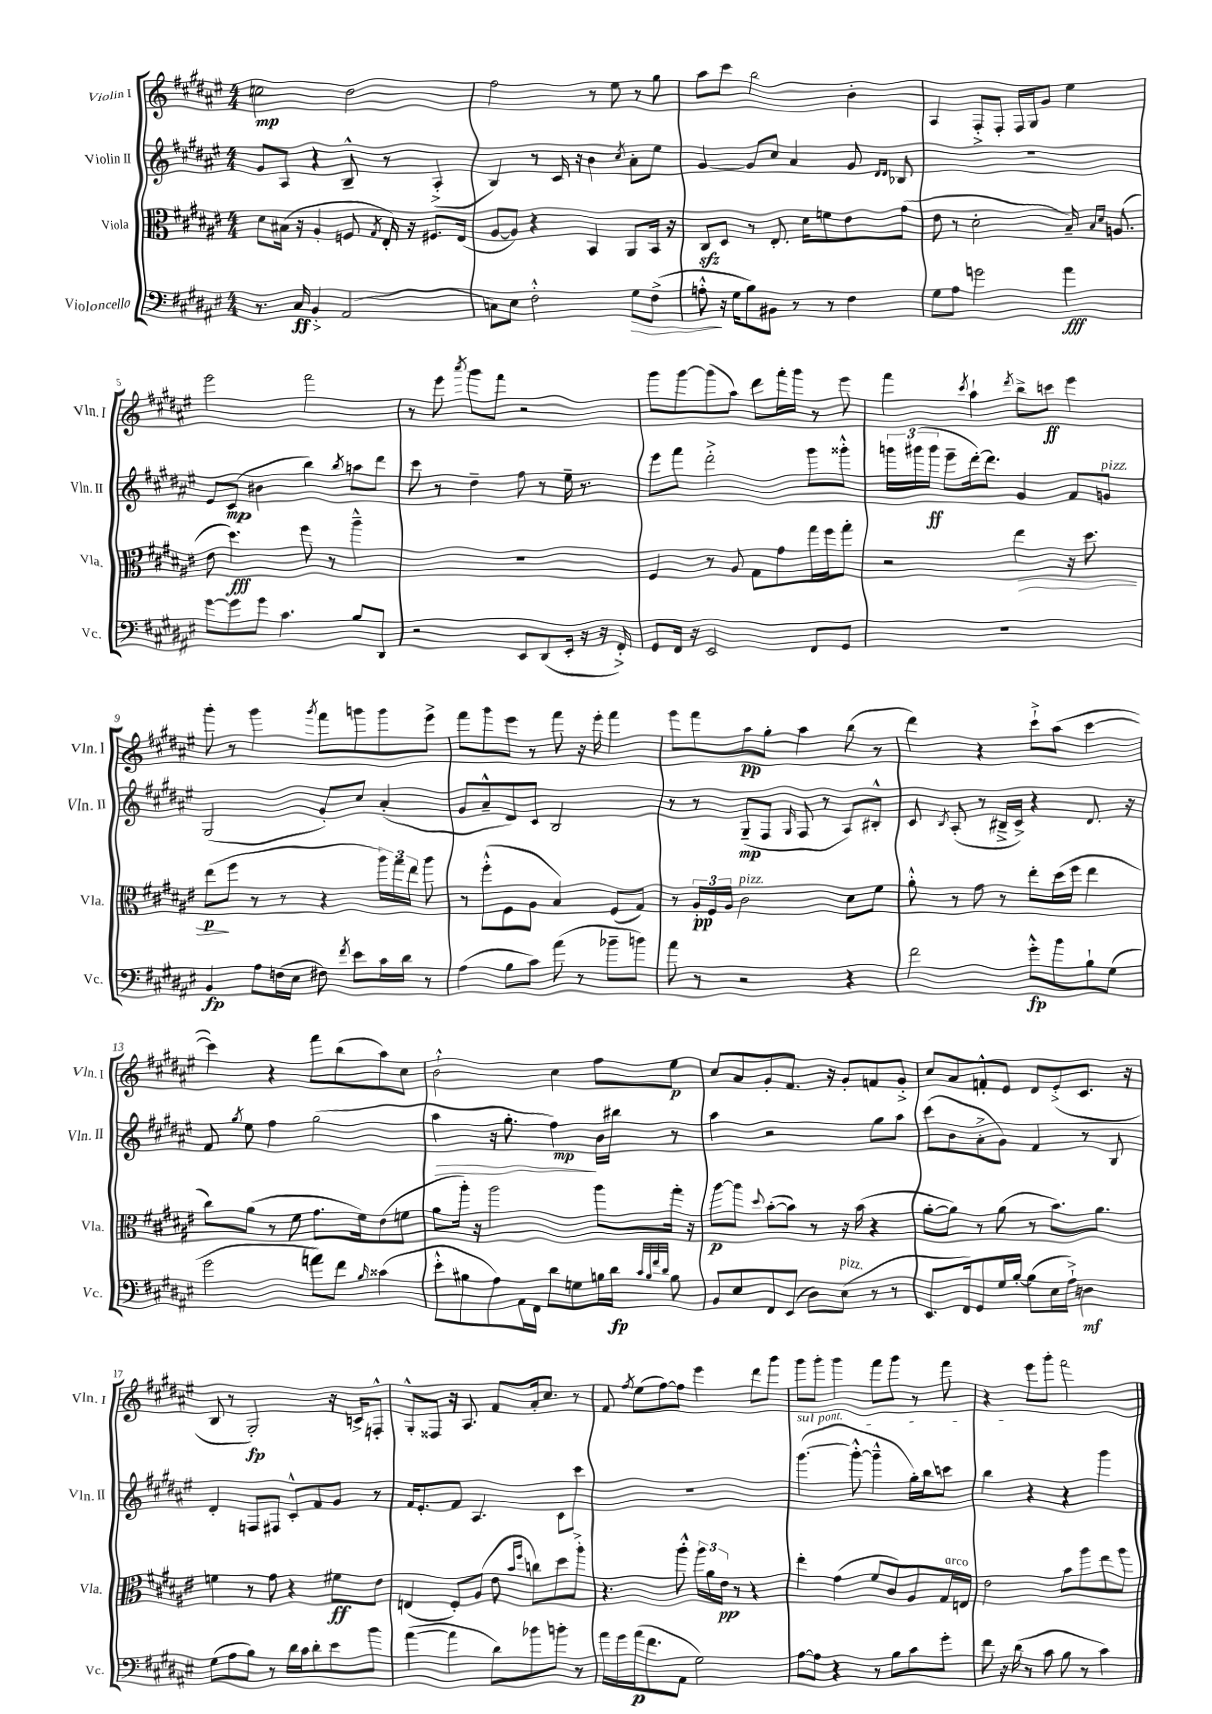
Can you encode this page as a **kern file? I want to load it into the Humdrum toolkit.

**kern	**kern	**kern	**kern
*staff4	*staff3	*staff2	*staff1
*clefF4	*clefC3	*clefG2	*clefG2
*k[f#c#g#d#a#e#]	*k[f#c#g#d#a#e#]	*k[f#c#g#d#a#e#]	*k[f#c#g#d#a#e#]
*M4/4	*M4/4	*M4/4	*M4/4
8.r	8d#	8g#	2cc
.	(16B#	8A#	.
16C#	16r	.	.
4BB'^	4A#'	4r	.
(2AA#	8F	8B~^^	2dd#
.	8qG#	.	.
.	16E#')	8r	.
.	16r	.	.
.	8.F#	(4A#'^	.
.	(16E#	.	.
=	=	=	=
8C)	[8A#	4B)	2ff#
8E#	8A#])	.	.
2F#'^^	4r	8r	.
.	.	16c#	.
.	.	16r	.
.	4BB	4b	8r
.	.	.	8ee#
.	.	8qcc#	.
8G#	8AA#	8a#'	8r
(8F#^	16BB	8ee#	8gg#
.	16r	.	.
=	=	=	=
8A'^^	8C#	[4g#	8aa#
16r	8D#	.	8ccc#
16G#	.	.	.
8B)	8r	8g#]	2bb
8BB#	8.E#'	8cc#	.
8r	.	4a#	.
.	16d#	.	.
8r	8f	.	.
4F#	8e#	8g#	4b'
.	.	16qqd#	.
.	.	16qqd#	.
.	(8g#	8B-	.
=	=	=	=
8G#	8e#	1r	4A#
8A#	8r	.	.
2g	2d#'	.	8F#'^
.	.	.	8F#'
.	.	.	16F#
.	.	.	16G#
.	.	.	8g#
4a#	16B~)	.	4ee#
.	16qqB	.	.
.	16qqd#	.	.
.	(8.A	.	.
=	=	=	=
[8g#	8e#	8e#	2eee#
8g#]	4.dd#)	(8c#	.
8g#	.	4b#	.
4.c#	.	.	.
.	8ff#	4bb)	2fff#
.	8r	.	.
.	.	8qbb	.
8B	4aa#~^^	8aa	.
8DD#	.	8ddd#	.
=	=	=	=
2r	1r	8ccc#	8r
.	.	8r	8eee#
.	.	.	8qaaa#
.	.	4dd#~	8ggg#
.	.	.	8fff#
8EE#	.	8ff#	2r
(8DD#	.	8r	.
16EE#'	.	16ee#~	.
16r	.	8.r	.
16r	.	.	.
16FF#'^)	.	.	.
=	=	=	=
8GG#	4F#	8eee#	8ggg#
16FF#	.	8fff#	[8ggg#
16r	.	.	.
2EE#	8r	2ddd#'^	(8ggg#]
.	8A#	.	8aa#)
.	8G#	.	8ddd#
.	8g#	.	16fff#'
.	.	.	16ggg#
8FF#	16gg#	8ggg#	8r
.	16ff#	.	.
8GG#	8gg#'	8ggg##'^^	8eee#
=	=	=	=
1r	2r	24ggg	4fff#
.	.	(24ggg#	.
.	.	24ggg#	.
.	.	8eee#~	.
.	.	.	8qccc#
.	.	[16ddd#')	4aa#`
.	.	8.ddd#]	.
.	.	.	8qddd#
.	4ee#	4g#	8bb^
.	.	.	8ccc
.	16r	8f#	4eee#
.	8.dd#	.	.
.	.	8g	.
=	=	=	=
4BB	(8ee#	(2G#	8ggg#'
.	8ff#	.	8r
8A#	8r	.	4ggg#
(16F	8r	.	.
16E#	.	.	.
.	.	.	8qggg#
8F#)	4r	8g#')	8fff#
8qf#	.	.	.
8e#	.	8cc#	8ggg
16c#	24aa#)	(4a#'	8ggg
.	24gg#	.	.
16d#	.	.	.
.	24ee#	.	.
8r	8aa#	.	8eee#^
=	=	=	=
(4A#	8r	8g#	8fff#
.	(8ff#'^^	8a#~^^	8ggg#
8B	8F#	8d#)	8eee#
8c#)	8A#	8c#	8r
(8a#	4B)	2B	8fff#
8r	.	.	16r
.	.	.	16eee#'
8b-~	(8F#	.	4fff#
8b)	8G#)	.	.
=	=	=	=
8a#	8r	8r	8eee#
8r	24A#'	8r	8fff#
.	24F#	.	.
.	24A#	.	.
2r	2c#	(8G#~	8aa#
.	.	8F#	8gg#'
.	.	16qqG#	.
.	.	8F#	4aa#
.	.	8r	.
4r	8d#	8A#)	(8bb
.	8f#	8B#'^^	8r
=	=	=	=
2f#	8a#'^^	8c#	4ddd#)
.	.	8qB	.
.	8r	(8A#'	.
.	8g#	8r	4r
.	8r	16B#~^	.
.	.	16c#^)	.
8g#'^^	8ee#'	4r	8ccc#`^
8b	(16dd#	.	(8aa#
.	16ff#	.	.
8B`	4ee#	8.d#	[4ccc#
(8G#	.	.	.
.	.	16r	.
=	=	=	=
2g#	8cc#)	8f#	4ccc#])
.	.	8qgg#	.
.	(8a#	8ee#	.
.	8r	4ff#	4r
.	8f#	.	.
8a)	8.g#	(2gg#	8fff#
8f#	.	.	(8bb
.	16f#)	.	.
16qqB	.	.	.
(4c##	(8e#	.	8aa#)
.	8f	.	8cc#
=	=	=	=
8e#'^^	8a#	4aa#	2b`^^
8B#	16aa#')	.	.
.	16r	.	.
8A#)	2aa#	16r	.
.	.	8.gg#'	.
16AA#	.	.	.
16FF#	.	.	.
8d#	.	4ff#)	4cc#
8G	.	.	.
16B	8aa#	16b	8ff#
16d#	.	16bb#	.
32qqc#	.	.	.
32qqB	.	.	.
32qqf#	.	.	.
32qqd#	.	.	.
8B	16gg#'	8r	8ee#
.	16r	.	.
=	=	=	=
8BB	[8aa#	4aa#	8cc#
8E#	8aa#]	.	8a#
.	8qqdd#	.	.
8FF#	([8b'	2r	8g#'
(8EE#	8b])	.	8.f#
8D#)	8r	.	.
.	.	.	16r
(8E#	16r	.	8g#'
.	(16b	.	.
8r	4r	8gg#	8f
8r	.	8aa#	8g#'^
=	=	=	=
8.EE#	[8a#'	(8ccc#	8cc#
.	8a#])	8b	8a#
16FF#)	.	.	.
8GG#	8r	8a#'^	8f'^^
16G#	(8a#	8g#)	8e#
[16B'	.	.	.
(8B]	8r	4f#	8d#
16E#	8.b)	.	(8e#'^
16A#`^)	.	.	.
4D	.	8r	8.c#
.	8.a#	.	.
.	.	8B	.
.	.	.	16r
=	=	=	=
(8G#	4f	4d#'	8B
8A#	.	.	8r
8B)	8r	8F	2G#')
8r	8g#	8F#	.
16d#	4r	8c#'^^	.
16c#	.	.	.
8d#'	.	8f#	.
8e#	8f#	8g#	16r
.	.	.	16c^
8b	8e#	8r	8F'^^
=	=	=	=
([4a#	(4E	16f#	8G#'^^
.	.	8.e#'	.
.	.	.	8F##
4a#]	8F#')	8f#	16r
.	.	.	8.A#
.	(8A#	4.A#	.
8d#)	8e#	.	8f#
.	16qqb	.	.
.	16qqff#	.	.
8b-	8cc)	.	16a#'
.	.	.	8.cc#
8b'	8dd#	8c#	.
8r	8aa#'^	8ccc#	8r
=	=	=	=
16a#	4.r	1r	8f#
16g#	.	.	.
.	.	.	8qff#
(16a#	.	.	(8ee#
8.f#	.	.	.
.	.	.	[8ff#)
8AA#	8aa#'^^	.	8ff#]
2G#)	24aa#	.	4eee#
.	24a#	.	.
.	24e#	.	.
.	8r	.	.
.	4r	.	8ddd#
.	.	.	8ggg#
=	=	=	=
[8A#	4ee#'	([4.ggg#	8ggg#
8A#]	.	.	8ggg#'
4r	(4g#	.	4ggg#
.	.	8ggg#'^^_	.
8r	8f#	4ggg#~^^]	8fff#
8B	8c#)	.	8ggg#
8c#	8A#	16gg#')	8r
.	.	16bb	.
8g#'	16G#	8ccc	8fff#
.	16E	.	.
=	=	=	=
8f#	2e#	4bb	4r
16r	.	.	.
(16d#	.	.	.
8r	.	4r	8eee#
8c#	.	.	8ggg#'
8B	8b	4r	2fff#
8r	8aa#	.	.
4c#)	8ee#	4ggg#	.
.	8aa#	.	.
==	==	==	==
*-	*-	*-	*-
